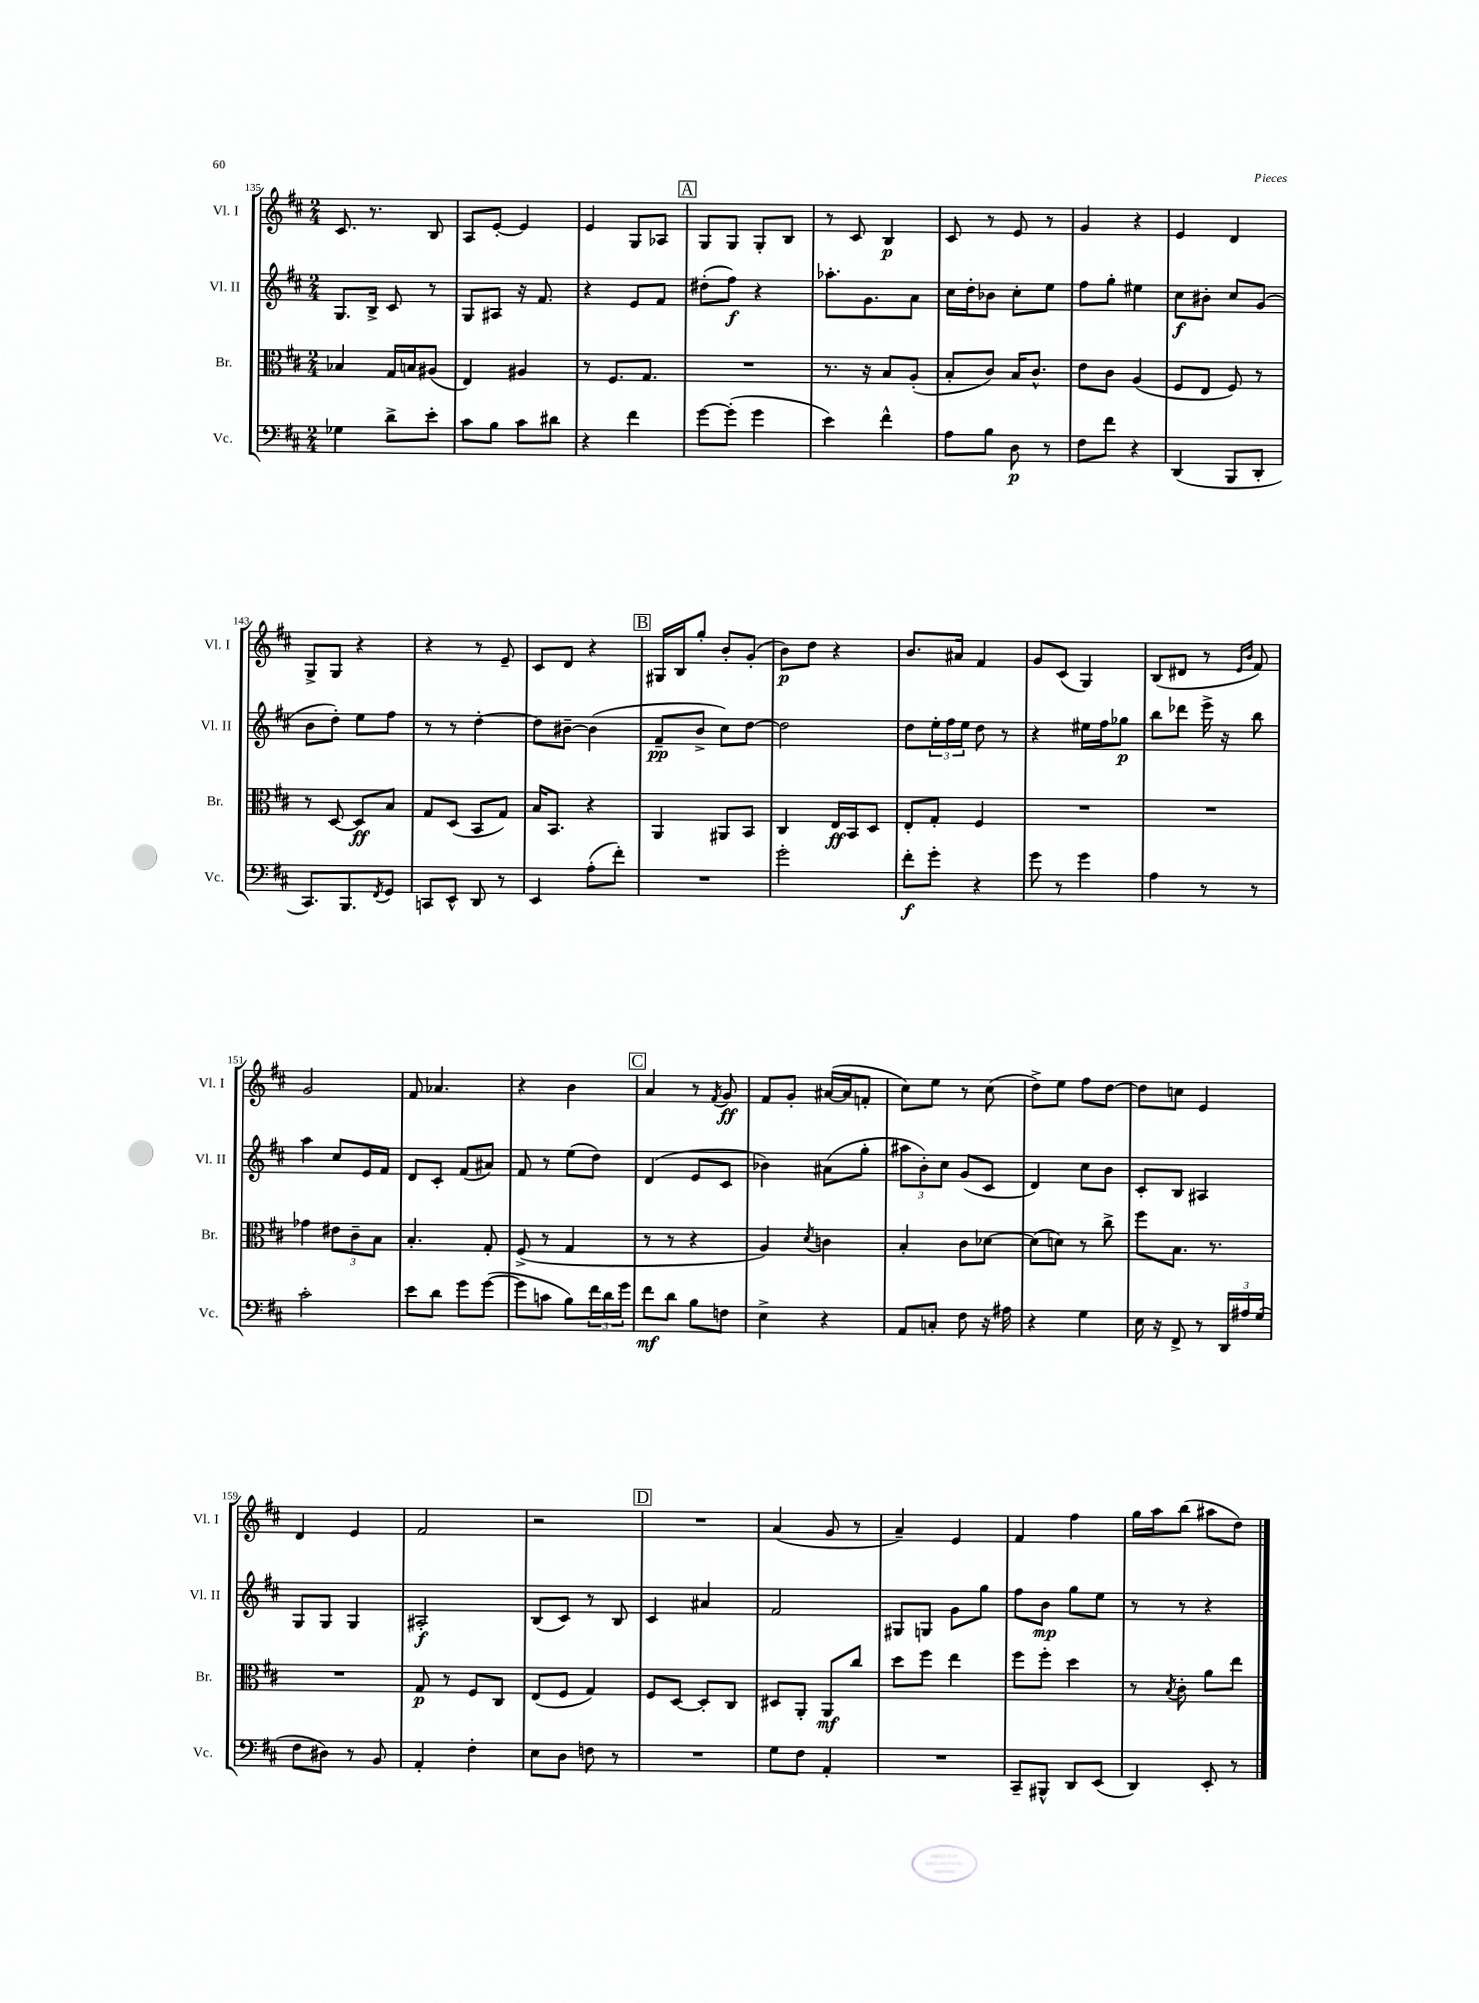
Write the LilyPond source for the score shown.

<<
\new StaffGroup <<
\new Staff = "s0" \with { instrumentName = "Vl. I" shortInstrumentName = "Vl. I" } {
    \clef treble \key d \major \numericTimeSignature \time 2/4
    cis'8. r8. b8 |
    a8 e'8~-. e'4 |
    e'4 g8 aes8 |
    \mark \markup { \box "A" } g8 g8 g8-. b8 |
    r8 cis'8 b4\p |
    cis'8 r8 e'8 r8 |
    g'4 r4 |
    e'4 d'4 |
    g8-> g8 r4 |
    r4 r8 e'8-- |
    cis'8 d'8 r4 |
    \mark \markup { \box "B" } gis16 b16 g''8-. b'8-. g'8-.( |
    b'8\p) d''8 r4 |
    b'8. ais'16 fis'4 |
    g'8 cis'8( g4) |
    b8( dis'8 r8 \grace { e'16 b'16 } fis'8) |
    g'2 |
    fis'8 aes'4. |
    r4 b'4 |
    \mark \markup { \box "C" } a'4 r8 \acciaccatura { fis'8 } g'8\ff |
    fis'8 g'8-. ais'16~( ais'16 f'8-. |
    cis''8) e''8 r8 cis''8( |
    d''8->) e''8 fis''8 d''8~ |
    d''8 c''8 e'4 |
    d'4 e'4 |
    fis'2 |
    r2 |
    \mark \markup { \box "D" } R2 |
    a'4( g'8 r8 |
    a'4--) e'4 |
    fis'4 fis''4 |
    g''16 a''16 b''8( ais''8 d''8) \bar "|." |
}
\new Staff = "s1" \with { instrumentName = "Vl. II" shortInstrumentName = "Vl. II" } {
    \clef treble \key d \major \numericTimeSignature \time 2/4
    g8. b16-> cis'8 r8 |
    g8 ais8 r16 fis'8. |
    r4 e'8 fis'8 |
    \mark \markup { \box "A" } dis''8-.( fis''8\f) r4 |
    aes''8.-. g'8. a'8 |
    cis''16 d''16-. bes'8 cis''8-. e''8 |
    fis''8 g''8-. eis''4 |
    cis''8\f bis'8-. cis''8 g'8( |
    b'8 d''8-.) e''8 fis''8 |
    r8 r8 d''4~-. |
    d''8 bis'8~-- bis'4( |
    \mark \markup { \box "B" } fis'8--\pp b'8-> cis''8) d''8~ |
    d''2 |
    d''8 \tuplet 3/2 { e''16-. fis''16 e''16 } d''8 r8 |
    r4 eis''16 fis''16 ges''8\p |
    b''8 des'''8 e'''16-> r16 b''8 |
    a''4 cis''8 e'16 fis'16 |
    d'8 cis'8-. fis'8( ais'8) |
    fis'8 r8 e''8( d''8) |
    \mark \markup { \box "C" } d'4( e'8 cis'8 |
    bes'4) ais'8( g''8-. |
    \tuplet 3/2 { ais''8 b'8-.) cis''8 } g'8( cis'8 |
    d'4) cis''8 b'8 |
    cis'8-. b8 ais4 |
    g8 g8 g4 |
    ais2-.\f |
    b8( cis'8) r8 b8 |
    \mark \markup { \box "D" } cis'4 ais'4 |
    fis'2 |
    gis8 g8 g'8 g''8 |
    fis''8 b'8\mp g''8 e''8 |
    r8 r8 r4 \bar "|." |
}
\new Staff = "s2" \with { instrumentName = "Br." shortInstrumentName = "Br." } {
    \clef alto \key d \major \numericTimeSignature \time 2/4
    bes4 g16 b16 ais8( |
    e4) ais4 |
    r8 fis8. g8. |
    \mark \markup { \box "A" } R2 |
    r8. r16 b8 a8-.( |
    b8-. cis'8) b16 cis'8.-^ |
    e'8 cis'8 a4( |
    fis8 e8 fis8) r8 |
    r8 d8~ d8\ff b8 |
    g8 d8( b,8 g8) |
    b16 b,8. r4 |
    \mark \markup { \box "B" } a,4 ais,8 b,8 |
    cis4 e16\ff b,16 d8 |
    e8-. g8-. fis4 |
    R2 |
    R2 |
    ges'4 \tuplet 3/2 { eis'8 cis'8-- b8 } |
    b4.-. g8-. |
    fis8->( r8 g4 |
    \mark \markup { \box "C" } r8 r8 r4 |
    a4) \acciaccatura { d'8 } c'4 |
    b4-. cis'8 des'8~ |
    des'8( d'8) r8 cis''8-> |
    fis''8 b8. r8. |
    R2 |
    g8\p r8 fis8 cis8 |
    e8( fis8 g4) |
    \mark \markup { \box "D" } fis8 d8~ d8-. cis8 |
    dis8 a,8-. a,8\mf cis''8 |
    d''8 fis''8 e''4 |
    fis''8 fis''8-. d''4 |
    r8 \acciaccatura { b8 } cis'8-. a'8 e''8 \bar "|." |
}
\new Staff = "s3" \with { instrumentName = "Vc." shortInstrumentName = "Vc." } {
    \clef bass \key d \major \numericTimeSignature \time 2/4
    ges4 d'8-> e'8-. |
    cis'8 b8 cis'8 dis'8 |
    r4 fis'4 |
    \mark \markup { \box "A" } g'8~ g'8-.( g'4 |
    e'4) fis'4-^ |
    a8 b8 d8\p r8 |
    fis8 fis'8 r4 |
    d,4( b,,8 d,8-. |
    cis,8.) b,,8. \acciaccatura { fis,8 } g,8 |
    c,8 e,8-^ d,8 r8 |
    e,4 a8-.( fis'8-.) |
    \mark \markup { \box "B" } R2 |
    g'2-. |
    fis'8-.\f g'8-. r4 |
    g'8 r8 g'4 |
    a4 r8 r8 |
    cis'2-. |
    e'8 d'8 g'8 g'8~( |
    g'8 c'8 b8) \tuplet 3/2 { fis'16 d'16 g'16 } |
    \mark \markup { \box "C" } fis'8\mf d'8 b8 f8 |
    e4-> r4 |
    a,8 c8-. fis8 r16 ais16 |
    r4 g4 |
    e16 r16 fis,8-> r8 \tuplet 3/2 { d,16 ais16 g16( } |
    fis8 dis8) r8 b,8 |
    a,4-. fis4-. |
    e8 d8 f8 r8 |
    \mark \markup { \box "D" } R2 |
    g8 fis8 a,4-. |
    R2 |
    cis,8-- bis,,8-^ d,8 e,8( |
    d,4) e,8-. r8 \bar "|." |
}
>>
>>
\layout { \context { \Score currentBarNumber = #135 } }
